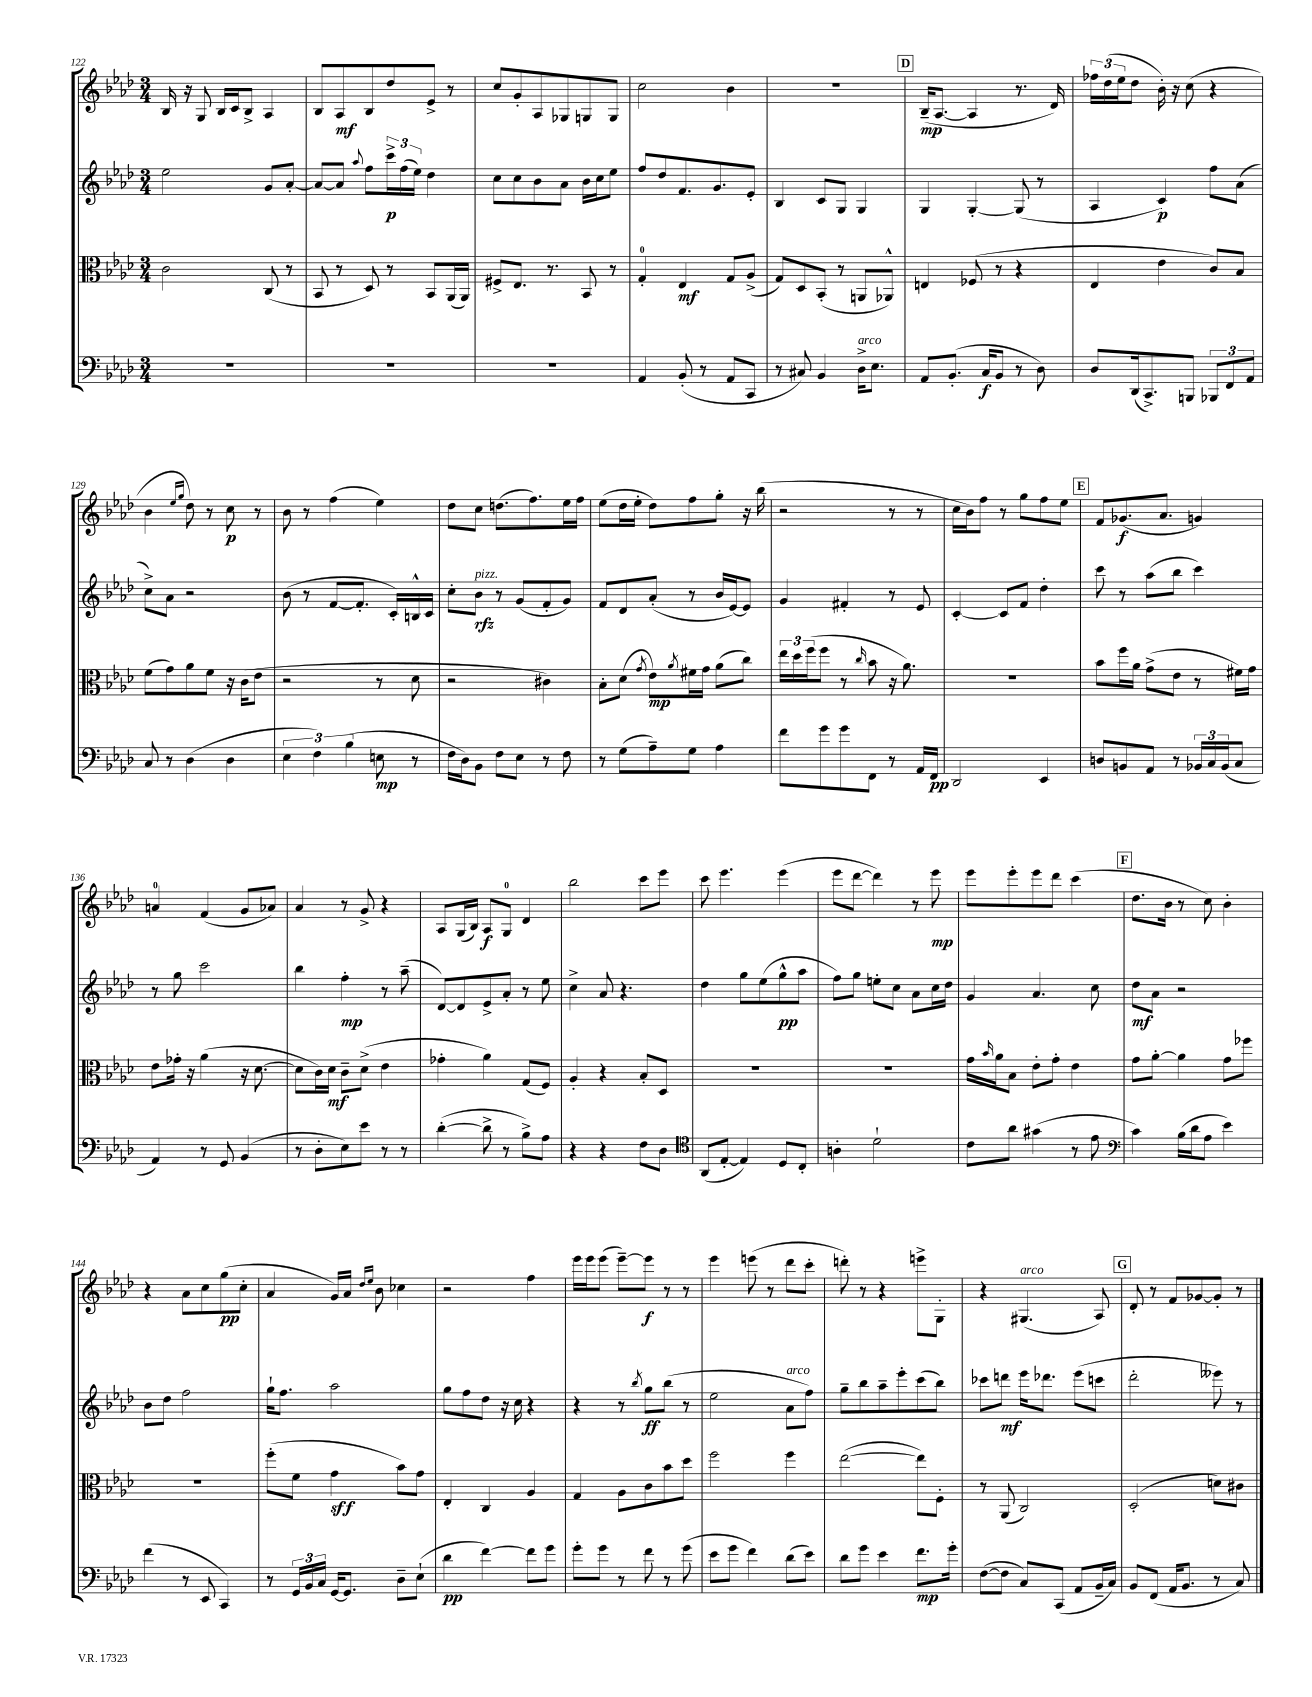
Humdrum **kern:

**kern	**dynam	**kern	**dynam	**kern	**dynam	**kern	**dynam
*part4	*part4	*part3	*part3	*part2	*part2	*part1	*part1
*staff4	*staff4	*staff3	*staff3	*staff2	*staff2	*staff1	*staff1
*clefF4	*	*clefC3	*	*clefG2	*	*clefG2	*
*k[b-e-a-d-]	*	*k[b-e-a-d-]	*	*k[b-e-a-d-]	*	*k[b-e-a-d-]	*
*M3/4	*	*M3/4	*	*M3/4	*	*M3/4	*
=122	=122	=122	=122	=122	=122	=122	=122
2.r	.	2c\	.	2ee-\	.	16B-/	.
.	.	.	.	.	.	16r	.
.	.	.	.	.	.	8G/	.
.	.	.	.	.	.	16B-/LL	.
.	.	.	.	.	.	16c/J	.
.	.	.	.	.	.	8B-^/J	.
.	.	(8C/	.	8g/L	.	4A-/	.
.	.	8r	.	[8a-'/J	.	.	.
=123	=123	=123	=123	=123	=123	=123	=123
2.r	.	8BB-/	.	8a-/L_	.	8B-/L	.
.	.	8r	.	8a-/J]	.	8A-/	mf
.	.	.	.	8qqaa-/	.	.	.
.	.	8D-/)	.	8ff\L	.	8B-/	.
.	.	8r	.	24ccc^\L	p	8dd-/	.
.	.	.	.	(24ff\	.	.	.
.	.	.	.	24ee-\JJ)	.	.	.
.	.	8BB-/L	.	4dd-\	.	8e-^/J	.
.	.	(16AA-/L	.	.	.	8r	.
.	.	16AA-/JJ)	.	.	.	.	.
=124	=124	=124	=124	=124	=124	=124	=124
2.r	.	8F#X^/L	.	8cc\L	.	8cc/L	.
.	.	8.E-/J	.	8cc\	.	8g'/	.
.	.	.	.	8b-\	.	8A-/	.
.	.	8.r	.	.	.	.	.
.	.	.	.	8a-\J	.	8G-X/	.
.	.	8BB-/	.	16b-\LL	.	8Gn/	.
.	.	.	.	16cc\J	.	.	.
.	.	8r	.	8ee-\J	.	8G/J	.
=125	=125	=125	=125	=125	=125	=125	=125
4AA-/	.	4G'/	.	8ff/L	.	2cc\	.
.	.	.	.	8dd-/	.	.	.
(8BB-'/	.	4E-/	mf	8.f/	.	.	.
8r	.	.	.	.	.	.	.
.	.	.	.	8.g/	.	.	.
8AA-/L	.	8G/L	.	.	.	4b-\	.
8CC/J	.	(8A-^/J	.	8e-'/J	.	.	.
=126	=126	=126	=126	=126	=126	=126	=126
8r	.	8G/L)	.	4B-/	.	2.r	.
8C#X/)	.	8D-/	.	.	.	.	.
4BB-/	.	(8BB-'/J	.	8c/L	.	.	.
.	.	8r	.	8G/J	.	.	.
!LO:TX:a:i:t=arco	!	!	!	!	!	!	!
16D-^\KL	.	8AAn/L	.	4G/	.	.	.
8.E-\J	.	.	.	.	.	.	.
.	.	8AA-X^^/J)	.	.	.	.	.
!!LO:REH:place=s1:t=D
=127	=127	=127	=127	=127	=127	=127	=127
8AA-/L	.	4En/	.	4G/	.	(16B-~/KL	mp
.	.	.	.	.	.	[8.A-/J	.
(8.BB-'/J	.	.	.	.	.	.	.
.	.	(8F-X/	.	[4G'/	.	4A-/]	.
16C/KL	f	.	.	.	.	.	.
8BB-/J	.	8r	.	.	.	.	.
8r	.	4r	.	(8G/]	.	8.r	.
8D-\)	.	.	.	8r	.	.	.
.	.	.	.	.	.	16d-/)	.
=128	=128	=128	=128	=128	=128	=128	=128
8D-/L	.	4E-/	.	4A-/	.	24ff-X\LL	.
.	.	.	.	.	.	(24dd-\	.
.	.	.	.	.	.	24ee-\J	.
(16DD-/k	.	.	.	.	.	8dd-\J	.
8.CC^/)	.	.	.	.	.	.	.
.	.	4e-\	.	4c/)	p	16b-'\)	.
.	.	.	.	.	.	16r	.
8BBBn/J	.	.	.	.	.	(8cc\	.
12BBB-X/L	.	8c/L)	.	8ff\L	.	4r	.
12FF/	.	.	.	.	.	.	.
.	.	8B-/J	.	(8a-\J	.	.	.
12AA-/J	.	.	.	.	.	.	.
!!LO:LB:g=z
=129	=129	=129	=129	=129	=129	=129	=129
8C/	.	(8f\L	.	8cc^\L)	.	4b-\	.
8r	.	8g\)	.	8a-\J	.	.	.
.	.	.	.	.	.	16qqee-/LL	.
.	.	.	.	.	.	16qqgg/JJ	.
(4D-\	.	8a-\	.	2r	.	8dd-\)	.
.	.	8f\J	.	.	.	8r	.
4D-\	.	16r	.	.	.	8cc\	p
.	.	(16c\KL	.	.	.	.	.
.	.	8e-\J	.	.	.	8r	.
=130	=130	=130	=130	=130	=130	=130	=130
6E-\	.	2r	.	(8b-\	.	8b-\	.
.	.	.	.	8r	.	8r	.
6F\)	.	.	.	.	.	.	.
.	.	.	.	[8f/L	.	(4ff\	.
(6B-\	.	.	.	.	.	.	.
.	.	.	.	8.f'/J]	.	.	.
8En\	mp	8r	.	.	.	4ee-\)	.
.	.	.	.	16c'/LL)	.	.	.
8r	.	8d-\	.	16Bn^^/	.	.	.
.	.	.	.	16c/JJ	.	.	.
=131	=131	=131	=131	=131	=131	=131	=131
16F\LL	.	2r	.	8cc'\L	.	8dd-\L	.
16D-\J)	.	.	.	.	.	.	.
!	!	!	!	!LO:TX:a:i:t=pizz.	!	!	!
8BB-\J	.	.	.	8b-\J	rfz	8cc\J	.
8F\L	.	.	.	8r	.	(8.ddn\L	.
8E-\J	.	.	.	(8g/L	.	.	.
.	.	.	.	.	.	8.ff\)	.
8r	.	4c#X\)	.	8f'/	.	.	.
8F\	.	.	.	8g/J)	.	16ee-\L	.
.	.	.	.	.	.	16ff\JJ	.
=132	=132	=132	=132	=132	=132	=132	=132
8r	.	8B-'\L	.	8f/L	.	(8ee-\L	.
(8G\L	.	(8d-\J	.	8d-/	.	16dd-\L	.
.	.	.	.	.	.	16ee-'\JJ	.
.	.	8qg/	.	.	.	.	.
8A-~\)	.	8e-\L)	mp	(8a-'/J	.	8dd-\L)	.
.	.	8qa-/	.	.	.	.	.
8G\J	.	16f#X\L	.	8r	.	8ff\	.
.	.	16g\JJ	.	.	.	.	.
4A-\	.	(8a-\L	.	16b-/LL	.	8gg'\J	.
.	.	.	.	[16e-/J)	.	.	.
.	.	8cc\J)	.	8e-/J]	.	16r	.
.	.	.	.	.	.	(16bb-\	.
=133	=133	=133	=133	=133	=133	=133	=133
8f\L	.	24ee-\LL	.	4g/	.	2r	.
.	.	24dd-\	.	.	.	.	.
.	.	(24ff\J	.	.	.	.	.
8g\	.	8ff\J	.	.	.	.	.
8g\	.	8r	.	4f#X'/	.	.	.
.	.	16qqcc/	.	.	.	.	.
8FF\J	.	8b-\	.	.	.	.	.
8r	.	16r	.	8r	.	8r	.
.	.	8.a-\)	.	.	.	.	.
16AA-/LL	.	.	.	8e-/	.	8r	.
16FF/JJ	pp	.	.	.	.	.	.
=134	=134	=134	=134	=134	=134	=134	=134
2DD-/	.	2.r	.	[4c'/	.	16cc\LL	.
.	.	.	.	.	.	16b-\J)	.
.	.	.	.	.	.	8ff\J	.
.	.	.	.	8c/L]	.	8r	.
.	.	.	.	8f/J	.	8gg\L	.
4EE-/	.	.	.	4dd-'\	.	8ff\	.
.	.	.	.	.	.	8ee-\J	.
!!LO:REH:place=s1:t=E
=135	=135	=135	=135	=135	=135	=135	=135
8Dn/L	.	8b-\L	.	8ccc\	.	8f/L	.
8BBn/	.	16ff\L	.	8r	.	(8.g-X/	f
.	.	16a-\JJ	.	.	.	.	.
8AA-/J	.	(8g^\L	.	(8aa-\L	.	.	.
.	.	.	.	.	.	8.a-/J	.
8r	.	8e-\J	.	8bb-\J	.	.	.
24BB-X/LL	.	8r	.	4ccc\)	.	4gn/)	.
24C/	.	.	.	.	.	.	.
(24BB-/J	.	.	.	.	.	.	.
8C/J	.	16f#X\LL)	.	.	.	.	.
.	.	16g\JJ	.	.	.	.	.
!!LO:LB:g=z
=136	=136	=136	=136	=136	=136	=136	=136
4AA-/)	.	8e-\L	.	8r	.	4an/	.
.	.	16g-X'\Jk	.	8gg\	.	.	.
.	.	16r	.	.	.	.	.
8r	.	(4a-\	.	2ccc\	.	(4f/	.
8GG/	.	.	.	.	.	.	.
(4BB-/	.	16r	.	.	.	8g/L	.
.	.	[8.d-\	.	.	.	.	.
.	.	.	.	.	.	8a-X/J)	.
=137	=137	=137	=137	=137	=137	=137	=137
8r	.	8d-\L]	.	4bb-\	.	4a-/	.
8D-'\L	.	16c\L)	.	.	.	.	.
.	.	16d-\JJ	mf	.	.	.	.
8E-\)	.	8c~\L	.	4ff'\	mp	8r	.
8e-\J	.	(8d-^\J	.	.	.	8g^/	.
8r	.	4e-\	.	8r	.	4r	.
8r	.	.	.	(8aa-~\	.	.	.
=138	=138	=138	=138	=138	=138	=138	=138
([4d-'\	.	4g-X'\	.	[8d-/L)	.	8A-/L	.
.	.	.	.	8d-/]	.	(16G/L	.
.	.	.	.	.	.	16B-/JJ)	.
8d-^\]	.	4a-\)	.	8e-^/	.	8A-/L	f
8r	.	.	.	8a-'/J	.	8G/J	.
8B-^\L)	.	(8G/L	.	8r	.	4d-/	.
8A-\J	.	8F/J)	.	8ee-\	.	.	.
=139	=139	=139	=139	=139	=139	=139	=139
4r	.	4A-'/	.	4cc^\	.	2bb-\	.
4r	.	4r	.	8a-/	.	.	.
.	.	.	.	4.r	.	.	.
8F\L	.	8B-'/L	.	.	.	8ccc\L	.
8D-\J	.	8D-/J	.	.	.	8eee-\J	.
=140	=140	=140	=140	=140	=140	=140	=140
*clefC4	*	*	*	*	*	*	*
(8AA-/L	.	2.r	.	4dd-\	.	8ccc\	.
[8E-'/J	.	.	.	.	.	4.eee-\	.
4E-/])	.	.	.	8gg\L	.	.	.
.	.	.	.	(8ee-\	.	.	.
8D-/L	.	.	.	8gg^^\	pp	(4eee-\	.
8C'/J	.	.	.	8aa-\J	.	.	.
=141	=141	=141	=141	=141	=141	=141	=141
4An'\	.	2.r	.	8ff\L)	.	8eee-\L	.
.	.	.	.	8gg\J	.	[8ddd-\J	.
2d-`\	.	.	.	8een'\L	.	4ddd-\])	.
.	.	.	.	8cc\J	.	.	.
.	.	.	.	8a-\L	.	8r	.
.	.	.	.	16cc\L	.	8eee-\	mp
.	.	.	.	16dd-\JJ	.	.	.
=142	=142	=142	=142	=142	=142	=142	=142
8c\L	.	16g\LL	.	4g/	.	8eee-\L	.
.	.	16qqb-/	.	.	.	.	.
.	.	16a-\J	.	.	.	.	.
8a-\J	.	8B-\J	.	.	.	8eee-'\	.
(4g#X\	.	8e-'\L	.	4.a-/	.	8eee-\	.
.	.	8g'\J	.	.	.	8ddd-\J	.
8r	.	4e-\	.	.	.	(4ccc\	.
8e-\	.	.	.	8cc\	.	.	.
!!LO:REH:place=s1:t=F
=143	=143	=143	=143	=143	=143	=143	=143
*clefF4	*	*	*	*	*	*	*
4c\)	.	8g\L	.	8dd-\L	mf	8.dd-\L	.
.	.	[8a-'\J	.	8a-\J	.	.	.
.	.	.	.	.	.	16b-\Jk	.
(16B-\LL	.	4a-\]	.	2r	.	8r	.
16d-\J	.	.	.	.	.	.	.
8A-\J	.	.	.	.	.	8cc\)	.
4e-\)	.	8g\L	.	.	.	4b-'\	.
.	.	8ff-X\J	.	.	.	.	.
!!LO:LB:g=z
=144	=144	=144	=144	=144	=144	=144	=144
(4f\	.	2.r	.	8b-\L	.	4r	.
.	.	.	.	8dd-\J	.	.	.
8r	.	.	.	2ff\	.	8a-\L	.
8EE-/	.	.	.	.	.	8cc\	.
4CC/)	.	.	.	.	.	(8gg\	pp
.	.	.	.	.	.	8cc'\J	.
=145	=145	=145	=145	=145	=145	=145	=145
8r	.	(8ff'\L	.	16gg`\KL	.	4a-/	.
.	.	.	.	8.ff\J	.	.	.
24GG/LL	.	8f\J	.	.	.	.	.
24BB-/	.	.	.	.	.	.	.
24C/JJ	.	.	.	.	.	.	.
[16GG/KL	.	4g\	sff	2aa-\	.	16g/LL)	.
8.GG/J]	.	.	.	.	.	16a-/JJ	.
.	.	.	.	.	.	16qqdd-/LL	.
.	.	.	.	.	.	16qqee-/JJ	.
.	.	.	.	.	.	8b-\	.
8D-~\L	.	8b-\L)	.	.	.	4cc-X\	.
(8E-`\J	.	8g\J	.	.	.	.	.
=146	=146	=146	=146	=146	=146	=146	=146
4d-\	pp	4E-'/	.	8gg\L	.	2r	.
.	.	.	.	8ff\	.	.	.
[4f\)	.	4C/	.	8dd-\J	.	.	.
.	.	.	.	16r	.	.	.
.	.	.	.	16cc\	.	.	.
8f\L]	.	4A-/	.	4r	.	4ff\	.
8g\J	.	.	.	.	.	.	.
=147	=147	=147	=147	=147	=147	=147	=147
8g'\L	.	4G/	.	4r	.	16eee-\LL	.
.	.	.	.	.	.	16eee-\J	.
8g\J	.	.	.	.	.	(8eee-\J	.
8r	.	8A-\L	.	8r	.	[8eee-~\L)	.
.	.	.	.	8qbb-/	.	.	.
8f\	.	8c\	.	8gg\L	ff	8eee-\J]	f
8r	.	8b-\	.	(8bb-\J	.	8r	.
(8g\	.	8dd-\J	.	8r	.	8r	.
=148	=148	=148	=148	=148	=148	=148	=148
8e-\L	.	2ff\	.	2ee-\	.	4eee-\	.
8g\J	.	.	.	.	.	.	.
4f\)	.	.	.	.	.	(8eeen\	.
.	.	.	.	.	.	8r	.
!	!	!	!	!LO:TX:a:i:t=arco	!	!	!
(8d-\L	.	4ff\	.	8a-\L	.	8ddd-\L	.
8e-\J)	.	.	.	8ff\J)	.	8ccc'\J	.
=149	=149	=149	=149	=149	=149	=149	=149
8d-\L	.	([2ee-\	.	8gg~\L	.	8dddn'\)	.
8g\J	.	.	.	8bb-\	.	8r	.
4e-\	.	.	.	8aa-~\	.	4r	.
.	.	.	.	8eee-'\	.	.	.
8.f\L	mp	8ee-\L])	.	(8ccc\	.	8eeen^\L	.
.	.	8F'\J	.	8bb-\J)	.	8G'\J	.
16g'\Jk	.	.	.	.	.	.	.
=150	=150	=150	=150	=150	=150	=150	=150
([8F\L	.	8r	.	8ccc-X\L	.	4r	.
8F\J]	.	(8AA-/	.	8dddn\J	mf	.	.
!	!	!	!	!	!	!LO:TX:a:i:t=arco	!
8C/L)	.	2C/)	.	16eee-\KL	.	(4.G#X/	.
.	.	.	.	8.ddd-X\J	.	.	.
(8CC/J	.	.	.	.	.	.	.
8AA-/L	.	.	.	(8eee-\L	.	.	.
16BB-~/L	.	.	.	8cccn\J	.	8A-/)	.
16C/JJ)	.	.	.	.	.	.	.
!!LO:REH:place=s1:t=G
=151	=151	=151	=151	=151	=151	=151	=151
8BB-/L	.	(2D-'/	.	2ddd-'\	.	8d-'/	.
(8FF/J	.	.	.	.	.	8r	.
16AA-/KL	.	.	.	.	.	8f/L	.
8.BB-/J	.	.	.	.	.	.	.
.	.	.	.	.	.	[8g-X/	.
8r	.	8dn\L)	.	8eee--X\)	.	8g-'/J]	.
8C/)	.	8c#X\J	.	8r	.	8r	.
==	==	==	==	==	==	==	==
*-	*-	*-	*-	*-	*-	*-	*-
